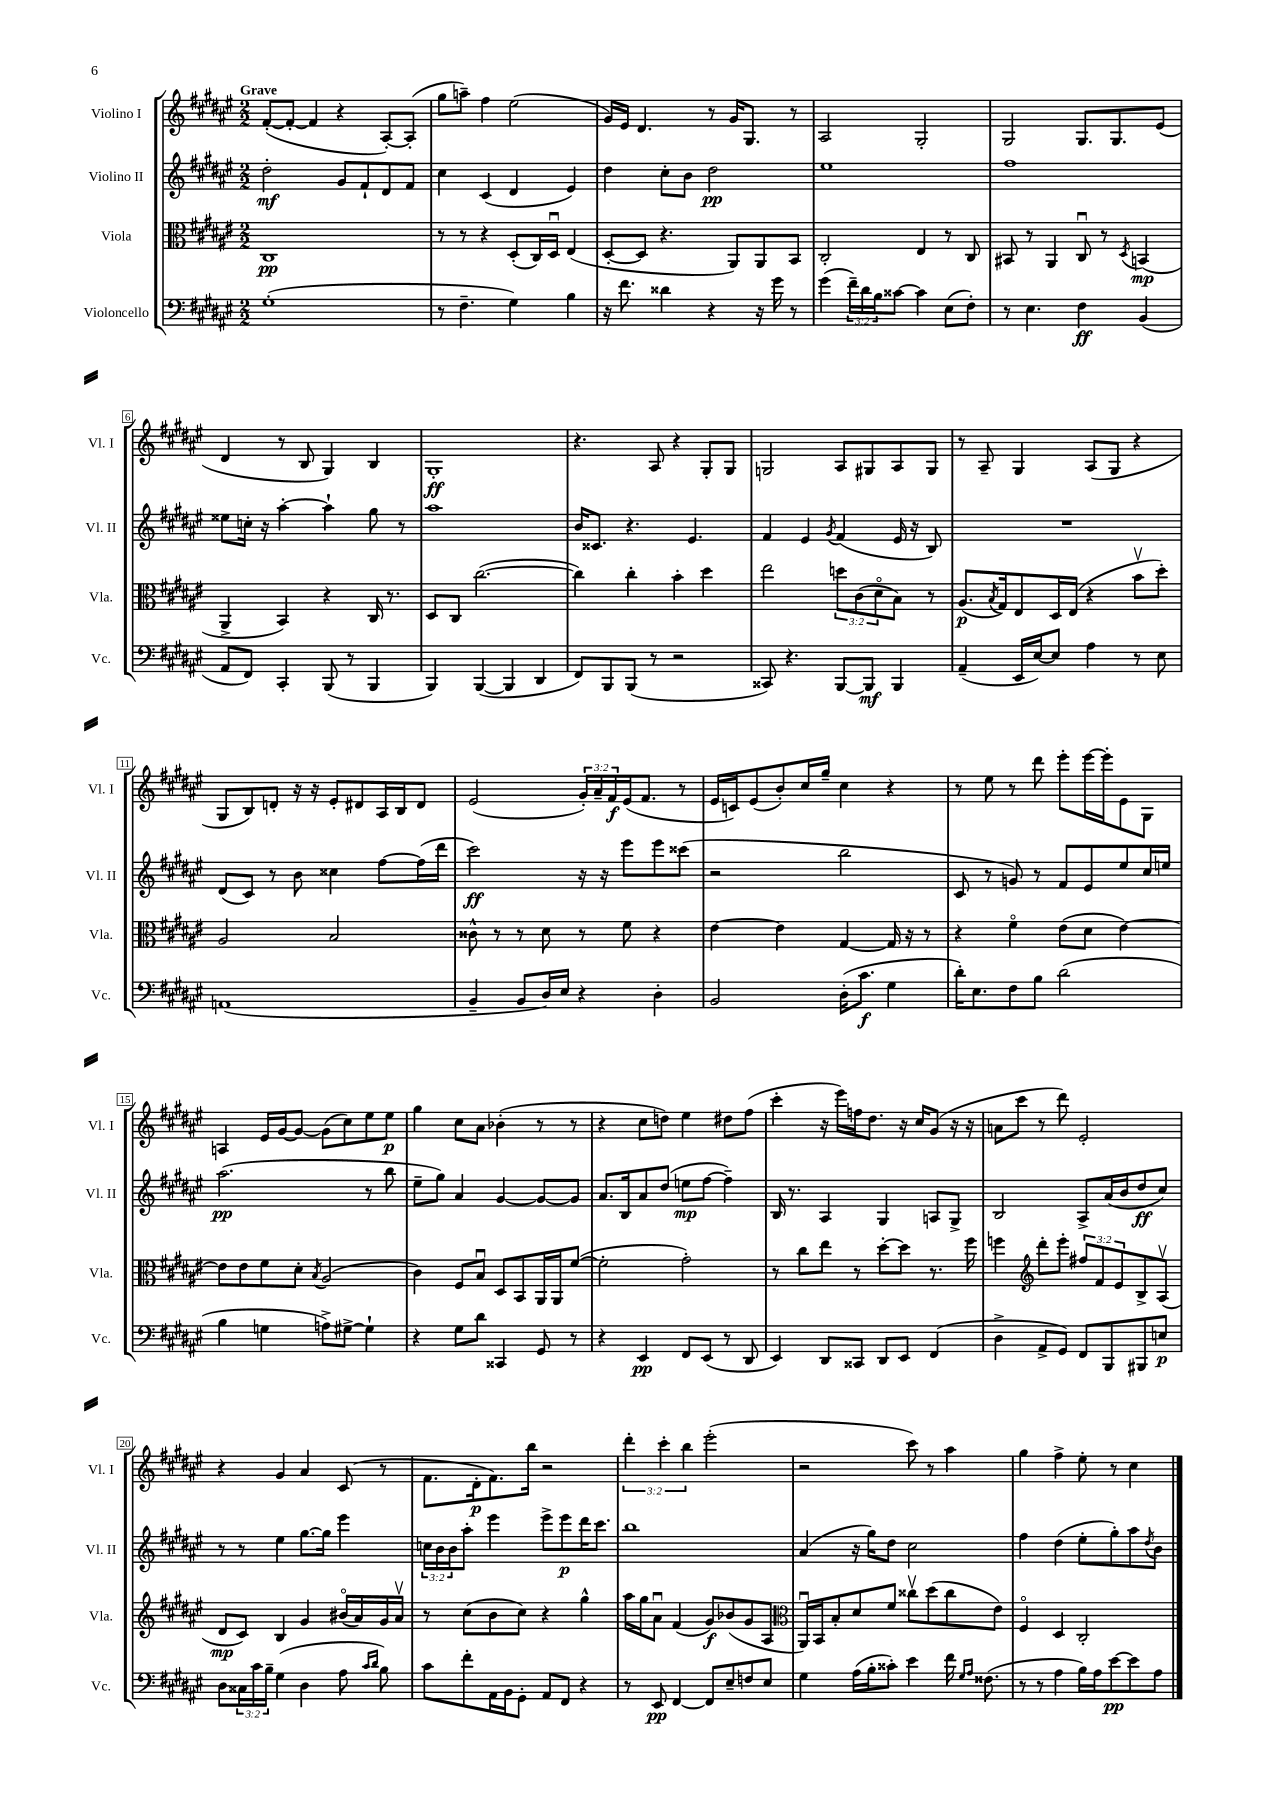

**kern	**kern	**kern	**kern
*staff4	*staff3	*staff2	*staff1
*clefF4	*clefC3	*clefG2	*clefG2
*k[f#c#g#d#a#e#]	*k[f#c#g#d#a#e#]	*k[f#c#g#d#a#e#]	*k[f#c#g#d#a#e#]
*M2/2	*M2/2	*M2/2	*M2/2
(1G#'	1C#	2dd#'\	([8f#'/L
.	.	.	8f#'/_J
.	.	.	4f#/]
.	.	8g#/L	4r
.	.	8f#`/	.
.	.	8d#/	[8A#'/L)
.	.	8f#/J	(8A#'/]J
=	=	=	=
8r	8r	4cc#\	8gg#\L
4.F#~\	8r	.	8aa~\J)
.	4r	(4c#/	4ff#\
4G#\)	(8D#'/L	4d#/	(2ee#\
.	16C#/L)	.	.
.	16D#u/JJ	.	.
4B\	(4E#/	4e#/)	.
=	=	=	=
16r	[8D#'/L	4dd#\	16g#/LL)
8.f#\	.	.	16e#/JJ
.	8D#/]J	.	4.d#/
4d##\	4.r	8cc#'\L	.
.	.	8b\J	.
4r	.	2dd#\	8r
.	8AA#/L)	.	16g#/LK
.	.	.	8.G#/J
16r	8AA#/	.	.
16g#\	.	.	.
8r	8BB/J	.	8r
=	=	=	=
(4g#\	2C#'/	1ee#	2A#/
24f#~\LL)	.	.	.
24d#\	.	.	.
24B\J	.	.	.
[8c##\J	.	.	.
4c##\]	4E#/	.	2G#'/
(8E#\L	8r	.	.
8F#'\J)	8C#/	.	.
=	=	=	=
8r	8BB#/	1ff#	2G#/
4.E#\	8r	.	.
.	4AA#/	.	.
4F#\	8C#u/	.	8.G#/L
.	8r	.	.
.	.	.	8.G#/
.	8qD#/	.	.
(4BB/	(4BB/	.	.
.	.	.	(8e#/J
=	=	=	=
8AA#/L	4AA#^/	8ee##\L	4d#/
8FF#/J)	.	16cc'\Jk	.
.	.	16r	.
4CC#'/	4BB/)	[4aa#'\	8r
.	.	.	8B/
(8BBB/	4r	4aa#`\]	4G#/)
8r	.	.	.
4BBB/	16C#/	8gg#\	4B/
.	8.r	.	.
.	.	8r	.
=	=	=	=
4BBB/)	8D#/L	1aa#	1G#'
.	8C#/J	.	.
([4BBB/	([2.cc#\	.	.
4BBB/]	.	.	.
4DD#/	.	.	.
=	=	=	=
8FF#/L)	4cc#\])	16b/LK	4.r
.	.	8.c##/J	.
8BBB/	.	.	.
(8BBB/J	4cc#'\	4.r	.
8r	.	.	8A#/
2r	4b'\	.	4r
.	.	4.e#/	.
.	4dd#\	.	8G#'/L
.	.	.	8G#/J
=	=	=	=
8CC##/)	2ee#\	4f#/	2G/
4.r	.	.	.
.	.	4e#/	.
.	.	8qg#/	.
[8BBB/L	12dd\L	(4f#/	8A#/L
.	(12c#\	.	.
8BBB/]J	.	.	8G#/
.	12d#o\	.	.
4BBB/	8B\J)	16e#/	8A#/
.	.	16r	.
.	8r	8B/)	8G#/J
=	=	=	=
(4AA#~/	(8.A#/L	1r	8r
.	.	.	8A#~/
.	8qB/	.	.
.	16G#/k)	.	.
16EE#/LL	8E#/	.	4G#/
[16E#/J)	.	.	.
8E#/]J	16D#/L	.	.
.	(16E#/JJ	.	.
4A#\	4r	.	(8A#/L
.	.	.	8G#/J
8r	8bv\L	.	4r
8E#\	8dd#'\J)	.	.
=	=	=	=
(1AA	2A#/	(8d#/L	8G#/L
.	.	8c#/J)	8B/)
.	.	8r	8d'/J
.	.	8b\	16r
.	.	.	16r
.	2B/	4cc##\	8e#'/L
.	.	.	8d#/
.	.	[8ff#\L	16A#/L
.	.	.	16B/J
.	.	(16ff#\]L	8d#/J
.	.	16ddd#\JJ	.
=	=	=	=
4BB~/	8c##^^\	2ccc#\)	(2e#/
.	8r	.	.
8BB/L	8r	.	.
16D#/L)	8d#\	.	.
16E#/JJ	.	.	.
4r	8r	16r	24g#'/LL)
.	.	.	24a#~/
.	.	16r	.
.	.	.	24f#/
.	8f#\	8eee#\L	(16e#/J
.	.	.	8.f#/J
4D#'\	4r	8eee#\	.
.	.	(8ccc##\J	8r
=	=	=	=
2BB/	[4e#\	2r	16e#/LL
.	.	.	16c/J)
.	.	.	(8e#/
.	4e#\]	.	8b'/)
.	.	.	16cc#/L
.	.	.	16gg#~/JJ
(16D#'\LK	[4G#/	2bb\	4cc#\
8.c#\J	.	.	.
4G#\	16G#/]	.	4r
.	16r	.	.
.	8r	.	.
=	=	=	=
16d#'\LK)	4r	8c#/	8r
8.E#\	.	.	.
.	.	8r	8ee#\
8F#\	4f#o\	8g/)	8r
8B\J	.	8r	8ddd#\
(2d#\	(8e#\L	8f#/L	8eee#'\L
.	8d#\J	8e#/	[16eee#\L
.	.	.	16eee#'\]J
.	[4e#\)	8ee#/	8e#\
.	.	16cc#/L	8G#\J
.	.	16ee/JJ	.
=	=	=	=
4B\	8e#\]L	(2.aa#\	4A/
.	8e#\	.	.
4G\	8f#\	.	16e#/LL
.	.	.	[16g#/J
.	8d#'\J	.	8g#/_J
.	8qB/	.	.
8A^\L)	(2A#/	.	(8g#\]L
[8G#^\J	.	.	8cc#\)
4G#`\]	.	8r	8ee#\
.	.	8bb\	8ee#\J
=	=	=	=
4r	4c#\)	8ee#~\L	4gg#\
.	.	8gg#\J)	.
8G#\L	8F#/L	4a#/	8cc#\L
8d#\J	8Bu/J	.	8a#\J
4CC##/	8D#/L	[4g#/	(4b-'\
.	8BB/	.	.
8GG#/	16AA#/L	8g#/_L	8r
.	16AA#/J	.	.
8r	([8f#/J	8g#/]J	8r
=	=	=	=
4r	2f#'\]	8.a#/L	4r
.	.	16B/k	.
4EE#/	.	8a#/	8cc#\L
.	.	(8dd#/J	8dd\J)
8FF#/L	2g#'\)	8ee\L	4ee#\
(8EE#/J	.	[8ff#\J	.
8r	.	4ff#~\])	8dd#\L
8DD#/	.	.	(8ff#\J
=	=	=	=
4EE#/)	8r	16B/	4ccc#'\
.	.	8.r	.
.	8cc#\L	.	.
8DD#/L	8ee#\J	4A#/	16r
.	.	.	16eee#\LL)
8CC##/J	8r	.	16ff\J
.	.	.	8.dd#\J
8DD#/L	[8dd#'\L	4G#/	.
8EE#/J	8dd#\]J	.	16r
.	.	.	16cc#/LK
(4FF#/	8.r	8A/L	(8g#/J
.	.	8G#^/J	16r
.	16ff#\	.	16r
=	=	=	=
4D#^\	4ff\	2B/	8a\L
.	.	.	8ccc#\J
*	*clefG2	*	*
8AA#^/L	8ddd#'\L	.	8r
8GG#/J)	8eee#'\J	.	8ddd#\)
8FF#/L	12ff#/L	8A#^/L	2e#'/
.	12f#/	.	.
8BBB/	.	(16a#/L	.
.	12e#/	.	.
.	.	16b/J	.
8BBB#/	8B^/	8dd#/	.
8E/J	(8A#v/J	8cc#/J)	.
=	=	=	=
8D#\L	8d#/L	8r	4r
24C##\L	8c#/J)	8r	.
24c#\	.	.	.
24B~\JJ	.	.	.
(4G#\	4B/	4ee#\	4g#/
4D#\	4g#/	[8.gg#\L	4a#/
.	.	16gg#\]Jk	.
8A#\	(16b#o/LL	4eee#\	(8c#/
.	16a#/)	.	.
16qqc#/LL	.	.	.
16qqd#/JJ	.	.	.
8B\)	16g#/	.	8r
.	16a#v/JJ	.	.
=	=	=	=
8c#\L	8r	24cc\LL	8.f#\L
.	.	24b\	.
.	.	24b\J	.
8f#'\	(8cc#\L	8aa#'\J	.
.	.	.	16d#'\k
16AA#\L	8b\	4eee#\	8.f#\)
16BB\J	.	.	.
8GG#'\J	8cc#\J)	.	.
.	.	.	16bb\Jk
8AA#/L	4r	8eee#^\L	2r
8FF#/J	.	8eee#\	.
4r	4gg#^^\	16ddd#\K	.
.	.	8.ccc#\J	.
=	=	=	=
8r	16aa#\LL	1bb	6ddd#'\
.	16gg#\J	.	.
8EE#/	8a#u\J	.	.
.	.	.	6ccc#'\
[4FF#/	(4f#/	.	.
.	.	.	6bb\
8FF#/]L	8g#/L)	.	(2eee#'\
8E#~/	(8b-/	.	.
8F/	8g#/	.	.
8E#/J	8A#/J	.	.
=	=	=	=
*	*clefC3	*	*
4G#\	16AA#u/LL)	(4a#/	2r
.	16BB/J	.	.
.	8B'/	.	.
(16A#\LL	8d#/	16r	.
16B'\J	.	16gg#\LK)	.
8c##'\J)	8f#/J	8dd#\J	.
4e#\	8cc##v\L	2cc#\	8ccc#\)
.	(8dd#\	.	8r
16f#\	8cc##\	.	4aa#\
16qqG#/LL	.	.	.
16qqA#/JJ	.	.	.
(8.F##\	.	.	.
.	8e#\J)	.	.
=	=	=	=
8r	4F#o/	4ff#\	4gg#\
8r	.	.	.
4A#\	4D#/	(4dd#\	4ff#^\
16B\LL)	2C#'/	8ee#'\L	8ee#'\
16A#\J	.	.	.
[8e#\	.	8gg#'\)	8r
8e#\]	.	8aa#\	4cc#\
.	.	8qdd#/	.
8A#\J	.	8b\J	.
==	==	==	==
*-	*-	*-	*-
